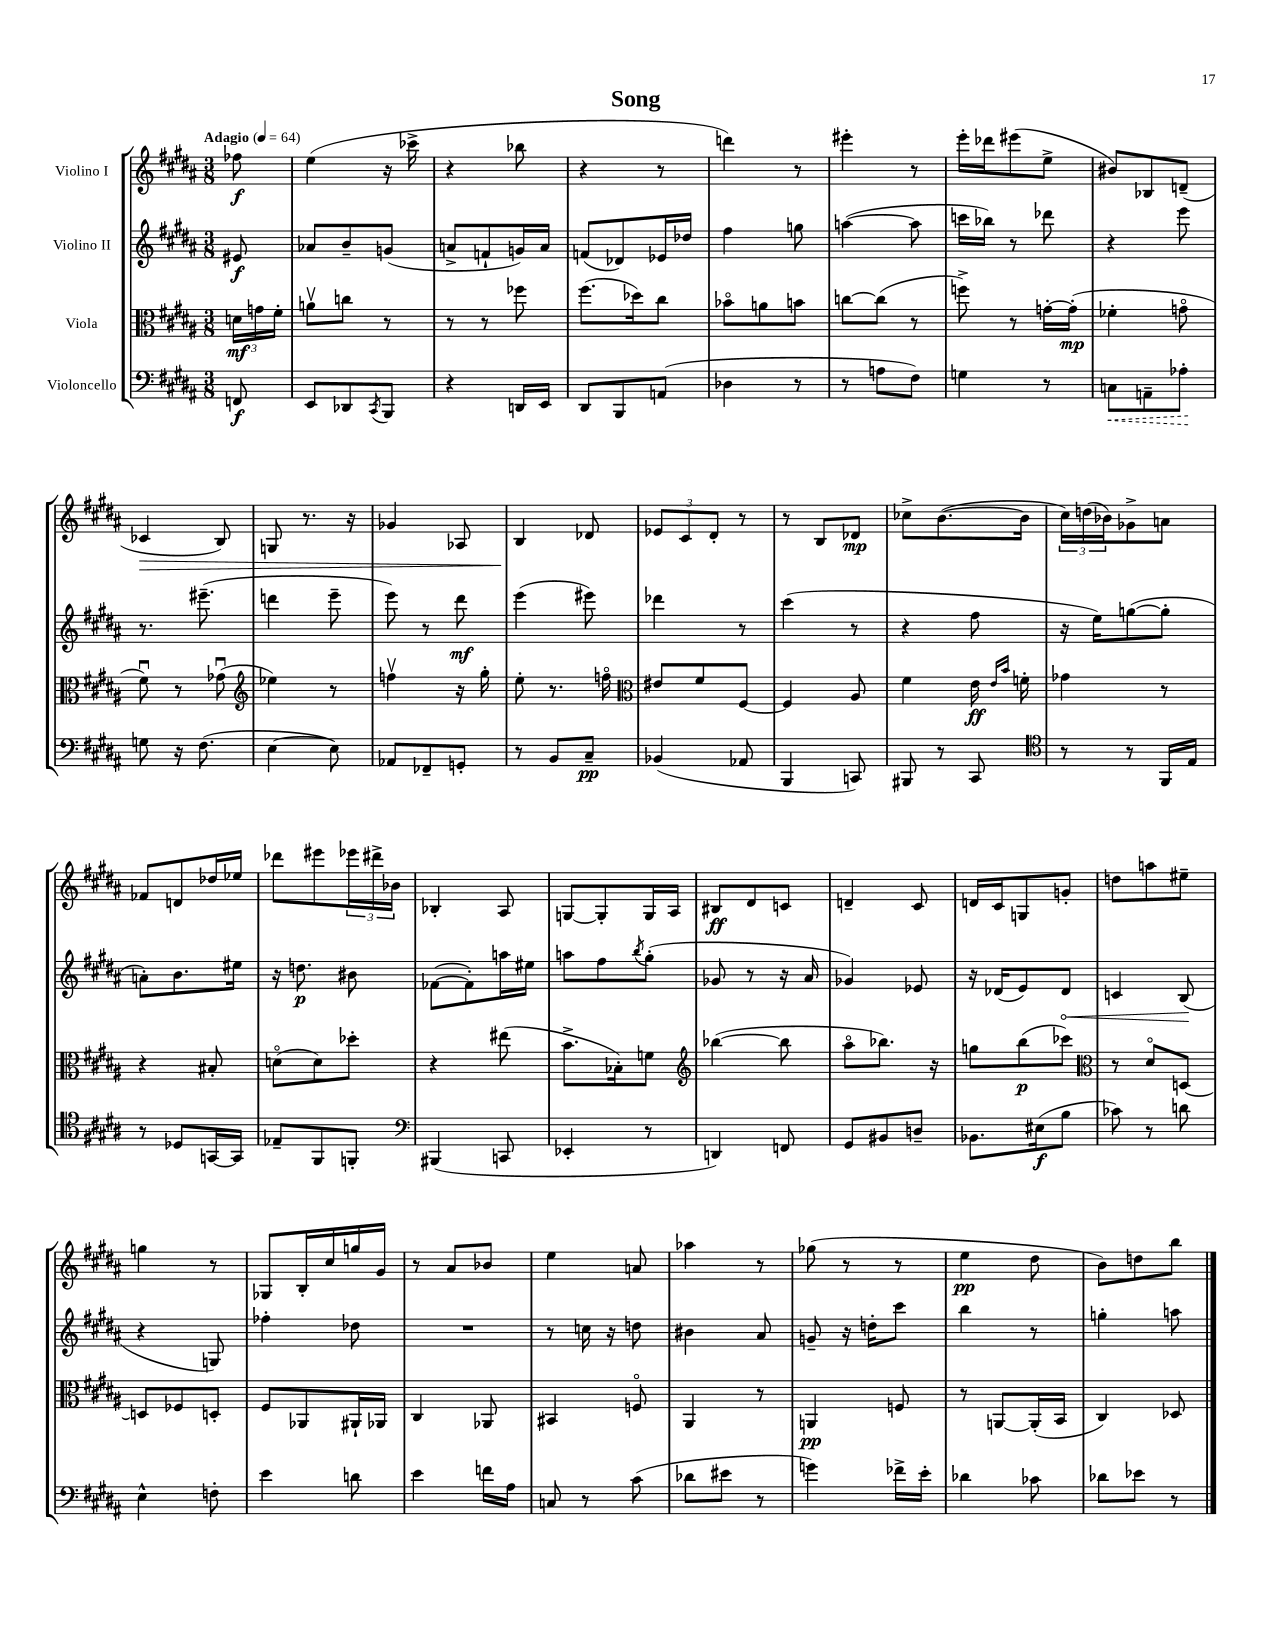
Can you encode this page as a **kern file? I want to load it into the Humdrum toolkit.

**kern	**kern	**kern	**kern
*staff4	*staff3	*staff2	*staff1
*clefF4	*clefC3	*clefG2	*clefG2
*k[f#c#g#d#a#]	*k[f#c#g#d#a#]	*k[f#c#g#d#a#]	*k[f#c#g#d#a#]
*M3/8	*M3/8	*M3/8	*M3/8
*MM64	*MM64	*MM64	*MM64
8FF	24d	8e#	8ff-
.	24g	.	.
.	24f#'	.	.
=	=	=	=
8EE	8av	8a-	(4ee
8DD-	8cc	8b~	.
8qCC#	.	.	.
8BBB	8r	(8g	16r
.	.	.	16ccc-^
=	=	=	=
4r	8r	8a^	4r
.	8r	8f`	.
16DD	8ff-	16g)	8bb-
16EE	.	16a	.
=	=	=	=
8DD#	(8.ff#	(8f	4r
8BBB	.	8d-)	.
.	16dd-)	.	.
(8AA	8cc#	16e-	8r
.	.	16dd-	.
=	=	=	=
4D-	8b-o	4ff#	4ddd)
.	8a	.	.
8r	8b	8gg	8r
=	=	=	=
8r	[8cc	([4aa	4eee#'
8A	(8cc]	.	.
8F#)	8r	8aa]	8r
=	=	=	=
4G	8ff^)	16ccc	16eee'
.	.	16bb-)	16ddd-
.	8r	8r	(8eee#
8r	[16g'	8ddd-	8ee^
.	(16g']	.	.
=	=	=	=
8C	4f-'	4r	8b#)
8AA~	.	.	8B-
8A-'	8go	8eee	(8d~
=	=	=	=
8G	8f#u)	8.r	4c-
16r	8r	.	.
(8.F#	.	(8.eee#~	.
.	(8g-u	.	8B)
=	=	=	=
*	*clefG2	*	*
[4E	4ee-)	4ddd	8G
.	.	.	8.r
8E])	8r	8eee~	.
.	.	.	16r
=	=	=	=
8AA-	4ffv	8eee)	4g-
8FF-~	.	8r	.
8GG'	16r	8ddd#	8A-
.	16gg#'	.	.
=	=	=	=
8r	8ee'	(4eee	4B
8BB	8.r	.	.
8C#~	.	8eee#)	8d-
.	16ffo	.	.
=	=	=	=
*	*clefC3	*	*
(4BB-	8e#	4ddd-	12e-
.	.	.	12c#
.	8f#	.	.
.	.	.	12d#'
8AA-	[8F#	8r	8r
=	=	=	=
4BBB	4F#]	(4ccc#	8r
.	.	.	8B
8CC)	8A#	8r	8d-
=	=	=	=
8BBB#	4f#	4r	8cc-^
8r	.	.	([8.b
8CC#	16e	8ff#	.
.	16qqe	.	.
.	16qqb	.	.
.	16f'	.	16b]
=	=	=	=
*clefC4	*	*	*
8r	4g-	16r	24cc#)
.	.	.	(24dd
.	.	16ee)	.
.	.	.	24b-)
8r	.	([8gg	8g-^
16FF#	8r	8gg']	8a
16E	.	.	.
=	=	=	=
8r	4r	8a')	8f-
8D-	.	8.b	8d
[16GG	8B#'	.	16dd-
16GG]	.	16ee#	16ee-
=	=	=	=
8E-~	(8do	16r	8ddd-
.	.	8.dd	.
8FF#	8d)	.	8eee#
8FF'	8dd-'	8b#	24eee-
.	.	.	24ddd#^
.	.	.	24b-
=	=	=	=
*clefF4	*	*	*
(4BBB#	4r	([8f-	4B-'
.	.	8f-'])	.
8CC	(8ee#	16aa	8A#
.	.	16ee#	.
=	=	=	=
4EE-'	8.b^	8aa	[8G
.	.	8ff#	8G']
.	16B-')	.	.
.	.	8qbb	.
8r	8f	(8gg#'	16G
.	.	.	16A#
=	=	=	=
*	*clefG2	*	*
4DD)	([4bb-	8g-	8B#
.	.	8r	8d#
8FF	8bb-]	16r	8c
.	.	16a#	.
=	=	=	=
8GG#	8aa#o	4g-)	4d~
8BB#	8.bb-)	.	.
8D~	.	8e-	8c#
.	16r	.	.
=	=	=	=
8.BB-	8gg	16r	16d
.	.	(16d-	16c#
.	(8bb	8e)	8G
(16E#	.	.	.
8B	8ccc-)	8d-	8g'
=	=	=	=
*	*clefC3	*	*
8c-)	8r	4c	8dd
8r	8d#o	.	8aa
8d	[8D	(8B	8ee#~
=	=	=	=
4E^^	8D]	4r	4gg
.	8F-	.	.
8F'	8D'	8G)	8r
=	=	=	=
4e	8F#	4ff-'	8G-
.	8AA-	.	16B'
.	.	.	16cc#
8d	16AA#`	8dd-	16gg
.	16AA-	.	16g#
=	=	=	=
4e	4C#	4.r	8r
.	.	.	8a#
16f	8AA-	.	8b-
16A#	.	.	.
=	=	=	=
8C	4BB#	8r	4ee
8r	.	16cc	.
.	.	16r	.
(8c#	8Fo	8dd	8a
=	=	=	=
8d-	4AA#	4b#	4aa-
8e#	.	.	.
8r	8r	8a#	8r
=	=	=	=
4g)	4AA	8g~	(8gg-
.	.	16r	8r
.	.	16dd'	.
16f-^	8F	8ccc#	8r
16e'	.	.	.
=	=	=	=
4d-	8r	4bb	4ee
.	[8AA	.	.
8c-	(16AA']	8r	8dd#
.	16BB	.	.
=	=	=	=
8d-	4C#)	4gg'	8b)
8e-	.	.	8dd
8r	8D-	8aa	8bb
==	==	==	==
*-	*-	*-	*-
